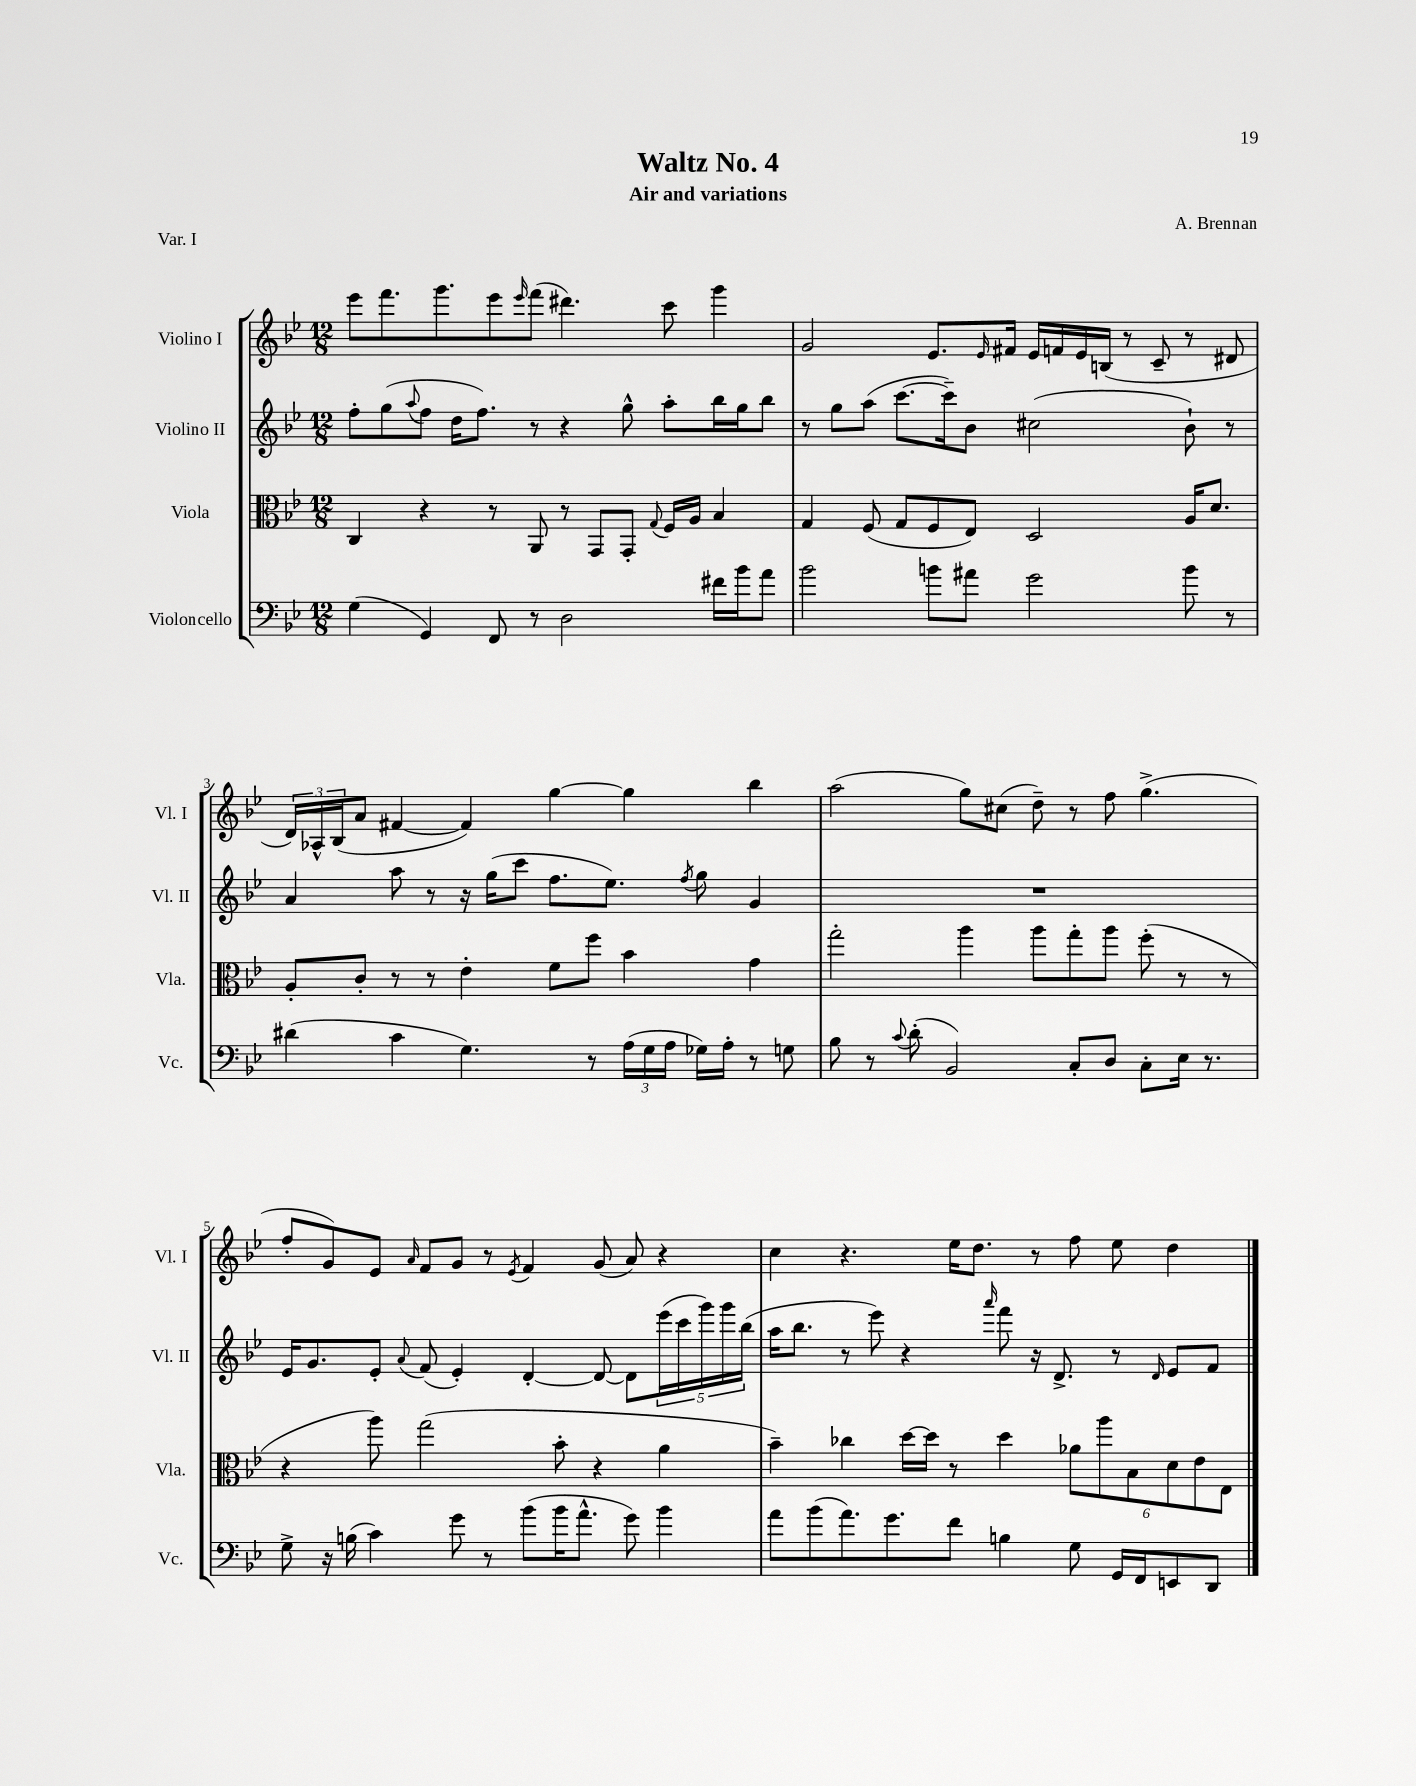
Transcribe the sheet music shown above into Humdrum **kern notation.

**kern	**kern	**kern	**kern
*staff4	*staff3	*staff2	*staff1
*clefF4	*clefC3	*clefG2	*clefG2
*k[b-e-]	*k[b-e-]	*k[b-e-]	*k[b-e-]
*M12/8	*M12/8	*M12/8	*M12/8
(4G	4C	8ff'	8eee-
.	.	(8gg	8.fff
.	.	8qqaa	.
4GG)	4r	8ff	.
.	.	.	8.ggg
.	.	16dd	.
.	.	8.ff)	.
8FF	8r	.	8eee-
.	.	.	16qqeee-
8r	8AA	8r	(8fff
2D	8r	4r	4.ddd#)
.	8GG	.	.
.	8GG'	8gg^^	.
.	8qqG	.	.
.	16F	8aa'	8ccc
.	16A	.	.
16f#	4B-	16bb-	4ggg
16b-	.	16gg	.
8a	.	8bb-	.
=	=	=	=
2b-	4G	8r	2g
.	.	8gg	.
.	(8F	(8aa	.
.	8G	[8.ccc	.
8b	8F	.	8.e-
.	.	16ccc~])	.
8a#	8E-)	8b-	.
.	.	.	16qqe-
.	.	.	16f#
2g	2D	(2cc#	16e-
.	.	.	16f
.	.	.	16e-
.	.	.	(16B
.	.	.	8r
.	.	.	8c~
8b	16A	8b-`)	8r
.	8.d	.	.
8r	.	8r	8d#
=	=	=	=
(4d#	8A'	4a	24d)
.	.	.	24A-^^
.	.	.	(24B-
.	8c'	.	8a
4c	8r	8aa	[4f#
.	8r	8r	.
4.G)	4e-'	16r	4f#])
.	.	(16gg	.
.	.	8ccc	.
.	8f	8.ff	[4gg
8r	8ff	.	.
.	.	8.ee-)	.
(24A	4b-	.	4gg]
24G	.	.	.
24A	.	.	.
.	.	8qff	.
16G-)	.	8gg	.
16A'	.	.	.
8r	4g	4g	4bb-
8G	.	.	.
=	=	=	=
8B-	2gg'	1.r	(2aa
8r	.	.	.
8qqc	.	.	.
(8d'	.	.	.
2BB-)	.	.	.
.	4aa	.	8gg)
.	.	.	(8cc#
.	8aa	.	8dd~)
8C'	8gg'	.	8r
8D	8aa	.	8ff
8C'	(8ff'	.	(4.gg^
16E-	8r	.	.
8.r	.	.	.
.	8r	.	.
=	=	=	=
8G^	4r	16e-	8ff'
.	.	8.g	.
16r	.	.	8g)
(16B	.	.	.
4c)	8aa)	8e-'	8e-
.	.	8qqa	16qqa
.	(2gg	(8f	8f
8g	.	4e-')	8g
8r	.	.	8r
.	.	.	8qe-
(8b-	.	[4d'	4f
16b-	8b-'	.	.
8.a^^	.	.	.
.	4r	8d_	(8g
8g)	.	8d]	8a)
4b-	4a	(20eee-	4r
.	.	20ccc	.
.	.	20ggg)	.
.	.	20ggg	.
.	.	(20bb-	.
=	=	=	=
8a	4b-~)	16aa	4cc
.	.	8.bb-	.
(8b-	.	.	.
8.a)	4cc-	8r	4.r
.	.	8eee-)	.
8.g	.	.	.
.	[16dd	4r	.
.	16dd]	.	.
8f	8r	.	16ee-
.	.	.	8.dd
.	.	16qqaaa	.
4B	4dd	8fff	.
.	.	16r	8r
.	.	8.d^	.
8G	12a-	.	8ff
.	12aa	.	.
16GG	.	8r	8ee-
.	12B-	.	.
16FF	.	.	.
.	.	16qqd	.
8EE	12d	8e-	4dd
.	12e-	.	.
8DD	.	8f	.
.	12E-	.	.
==	==	==	==
*-	*-	*-	*-
